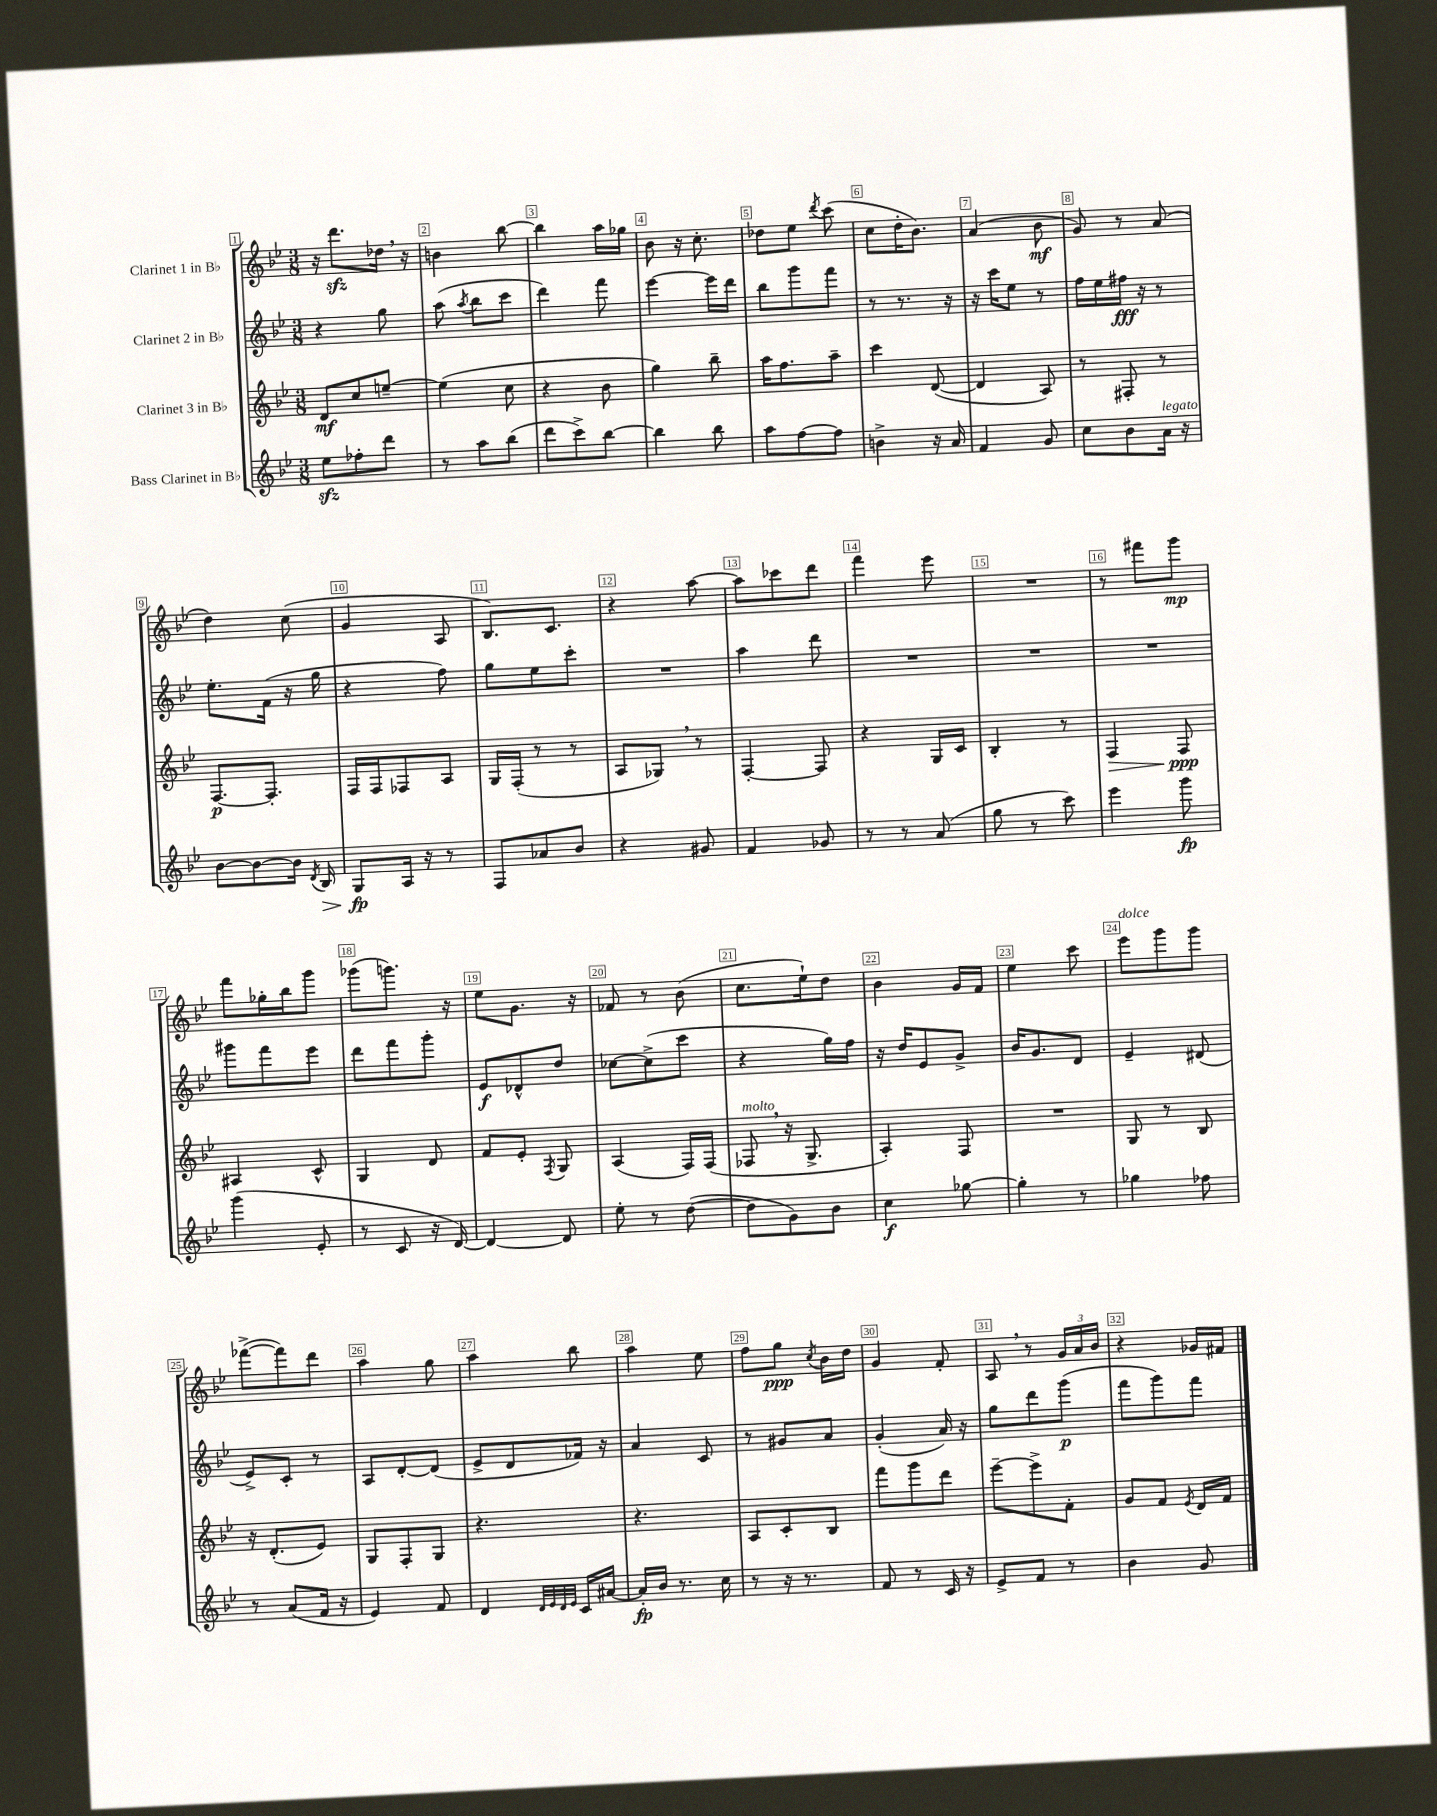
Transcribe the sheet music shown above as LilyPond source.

<<
\new StaffGroup <<
\new Staff = "s0" \with { instrumentName = "Clarinet 1 in Bb" } {
    \clef treble \key bes \major \numericTimeSignature \time 3/8
    \autoBeamOff r16 d'''8.[\sfz des''16] \breathe r16 |
    b'4 bes''8~ |
    bes''4 a''16[ ges''16] |
    bes'8 r16 c''8.-. |
    des''8[ ees''8] \acciaccatura { d'''8 } c'''8( |
    c''8[ d''16-. bes'8.]) |
    a'4( bes'8\mf |
    g'8) r8 a'8( |
    d''4) c''8( |
    g'4 a8 |
    bes8.[) c'8.] |
    r4 a''8~ |
    a''8[ ces'''8 d'''8] |
    f'''4 ees'''8 |
    R4. |
    r8 fis'''8[ g'''8]\mp |
    f'''8[ ges''16-. bes''16 g'''8] |
    ges'''8[( g'''8.]) r16 |
    ees''8[ g'8.] r16 |
    fes'8 r8 bes'8( |
    c''8.[ ees''16-!) d''8] |
    bes'4 g'16[ f'16] |
    ees''4 c'''8 |
    ees'''8[^\markup { \italic "dolce" } g'''8 g'''8] |
    fes'''8[~->( fes'''8) d'''8] |
    a''4 g''8 |
    a''4 bes''8 |
    a''4 ees''8 |
    f''8[ g''8]\ppp \acciaccatura { c''8 } bes'16[ d''16] |
    g'4 f'8-. |
    a8 \breathe r8 \tuplet 3/2 { g'16[ a'16 bes'16] } |
    r4 ges'16[ fis'16] \bar "|." |
}
\new Staff = "s1" \with { instrumentName = "Clarinet 2 in Bb" } {
    \clef treble \key bes \major \numericTimeSignature \time 3/8
    \autoBeamOff r4 g''8 |
    a''8( \acciaccatura { a''8 } bes''8[ c'''8] |
    d'''4) f'''8 |
    ees'''4~ ees'''16[ d'''16] |
    bes''8[ g'''8 f'''8] |
    r8 r8. r16 |
    r16 c'''16[ ees''8] r8 |
    f''16[ ees''16 fis''16]\fff r16 r8 |
    ees''8.[-. f'16]( r16 g''16 |
    r4 f''8) |
    g''8[ ees''8 c'''8]-. |
    R4. |
    a''4 d'''8 |
    R4. |
    R4. |
    R4. |
    gis'''8[ f'''8 ees'''8] |
    d'''8[ f'''8 g'''8]-. |
    ees'8[\f des'8-^ d''8] |
    ces''8[~ ces''8->( c'''8] |
    r4 g''16[) f''16] |
    r16 d''16[ ees'8 g'8]-> |
    bes'16[ g'8. d'8] |
    ees'4-- dis'8( |
    ees'8[->) c'8]-. r8 |
    a8[ d'8~-. d'8]( |
    ees'8[-> d'8 fes'16]) r16 |
    a'4 c'8 |
    r8 gis'8[ a'8] |
    g'4-.( a'16) r16 |
    g''8[ d'''8 g'''8]\p( |
    f'''8[ g'''8) f'''8] \bar "|." |
}
\new Staff = "s2" \with { instrumentName = "Clarinet 3 in Bb" } {
    \clef treble \key bes \major \numericTimeSignature \time 3/8
    \autoBeamOff d'8[\mf c''8 e''8]~-- |
    e''4( c''8 |
    r4 bes'8 |
    g''4) bes''8-- |
    a''16[ f''8. a''8]-- |
    c'''4 d'8~( |
    d'4 a8) |
    r8 fis8-. r8 |
    f8.[~\p f8.]-. |
    f16[ f16 fes8 a8] |
    g16[ f16]-.( r8 r8 |
    a8[ ges8]) \breathe r8 |
    f4~-. f8 |
    r4 g16[ c'16] |
    bes4-. r8 |
    f4\> f8\ppp\! |
    ais4 c'8-^ |
    g4 d'8 |
    f'8[ ees'8]-. \acciaccatura { f8 } g8 |
    a4( f16[) f16]( |
    fes8^\markup { \italic "molto" } \breathe r16 g8.-> |
    a4-.) f8 |
    R4. |
    g8 r8 bes8 |
    r16 d'8.[-.( ees'8]) |
    g8[ f8-. g8] |
    r4. |
    r4. |
    a8[ c'8-. bes8] |
    f'''8[ g'''8 d'''8] |
    ees'''8[~-- ees'''8-> f'8]-. |
    g'8[ f'8] \acciaccatura { ees'8 } d'16[ f'16] \bar "|." |
}
\new Staff = "s3" \with { instrumentName = "Bass Clarinet in Bb" } {
    \clef treble \key bes \major \numericTimeSignature \time 3/8
    \autoBeamOff ees''8[\sfz fes''8-. d'''8] |
    r8 a''8[ bes''8]( |
    d'''8[ c'''8->) bes''8]~ |
    bes''4 bes''8 |
    a''8[ f''8~ f''8] |
    b'4-> r16 a'16 |
    f'4 g'8 |
    c''8[ bes'8 a'16]^\markup { \italic "legato" } r16 |
    bes'8[~ bes'8~ bes'16] \acciaccatura { d'8 } bes16\> |
    g8[\fp\! a16] r16 r8 |
    f8[ aes'8 bes'8] |
    r4 gis'8 |
    f'4 ges'8 |
    r8 r8 a'8( |
    g''8 r8 c'''8) |
    ees'''4 g'''8\fp |
    g'''4( ees'8-. |
    r8 c'8 r16 d'16~) |
    d'4~ d'8 |
    ees''8-. r8 d''8~( |
    d''8[ g'8) bes'8] |
    c''4\f ges''8~ |
    ges''4-. r8 |
    ges''4 fes''8 |
    r8 a'8[( f'16] r16 |
    ees'4) f'8 |
    d'4 \grace { d'32[ ees'32 d'32 ees'32] } c'16[ ais'16]~ |
    ais'16[-.\fp bes'16] r8. c''16 |
    r8 r16 r8. |
    f'8 r8 c'16 r16 |
    ees'8[-> f'8] r8 |
    bes'4 g'8 \bar "|." |
}
>>
>>
\layout { \context { \Score \override BarNumber.break-visibility = ##(#f #t #t) barNumberVisibility = #all-bar-numbers-visible \override BarNumber.stencil = #(make-stencil-boxer 0.1 0.3 ly:text-interface::print) } }
